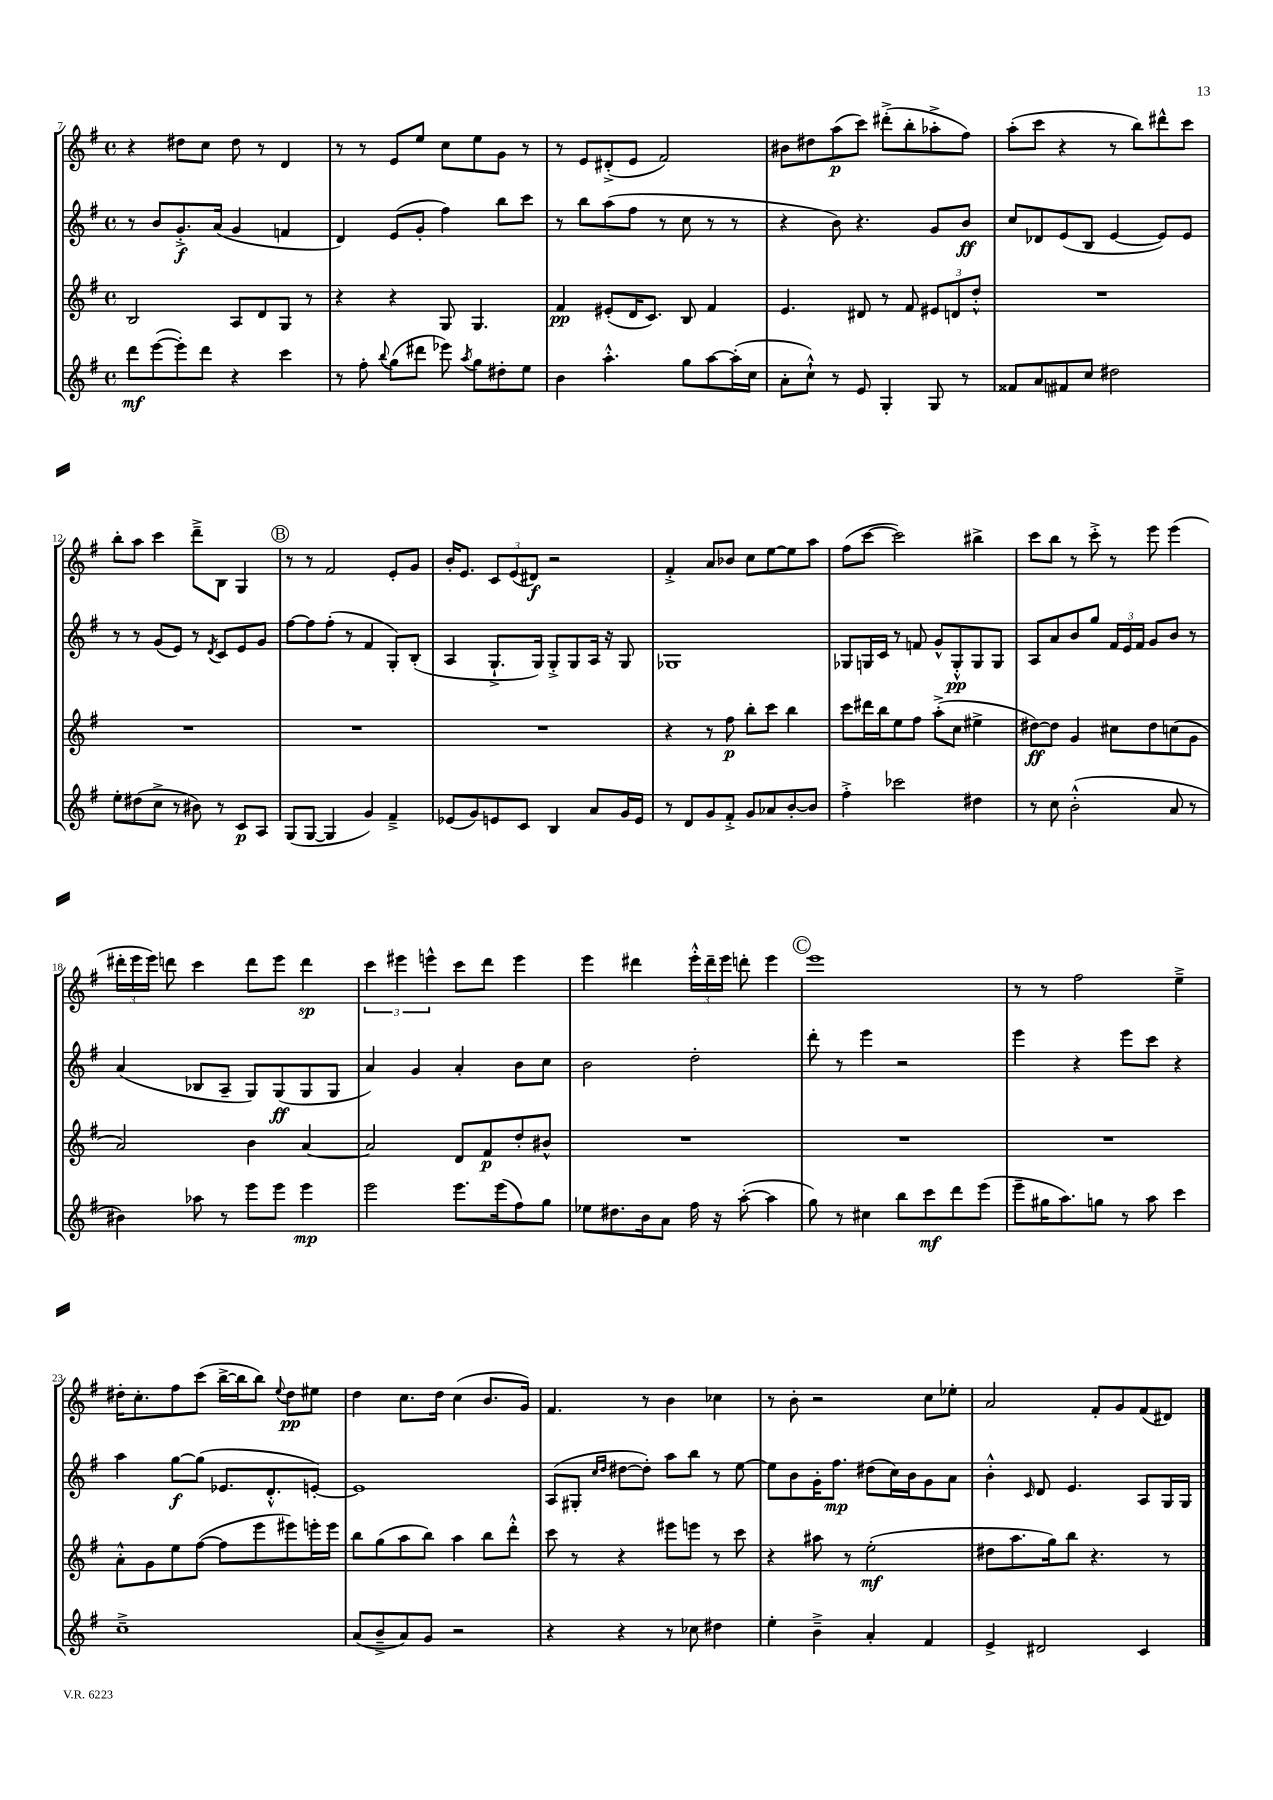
<<
\new StaffGroup <<
\new Staff = "s0" {
    \clef treble \key g \major \defaultTimeSignature \time 4/4
    \autoBeamOff r4 dis''8[ c''8] dis''8 r8 d'4 |
    r8 r8 e'8[ e''8] c''8[ e''8 g'8] r8 |
    r8 e'8[ dis'8-.->( e'8] fis'2) |
    bis'8[ dis''8 a''8\p( c'''8]) dis'''8[-.->( b''8-. aes''8-.-> fis''8]) |
    a''8[-.( c'''8] r4 r8 b''8[) dis'''8-^ c'''8] |
    b''8[-. a''8] c'''4 d'''8[---> b8] g4 |
    \mark \markup { \circle "B" } r8 r8 fis'2 e'8[-. g'8] |
    b'16[-. e'8.] \tuplet 3/2 { c'8[ e'8( dis'8]\f) } r2 |
    fis'4-.-> a'8[ bes'8] c''8[ e''8~ e''8 a''8] |
    fis''8[( c'''8]~ c'''2) bis''4-> |
    c'''8[ b''8] r8 c'''8-.-> r8 e'''8 e'''4( |
    \tuplet 3/2 { dis'''16[-. e'''16 e'''16]) } d'''8 c'''4 d'''8[ e'''8] d'''4\sp |
    \tuplet 3/2 { c'''4 eis'''4 e'''4-^ } c'''8[ d'''8] e'''4 |
    e'''4 dis'''4 \tuplet 3/2 { e'''16[-.-^ dis'''16-- e'''16] } d'''8-. e'''4 |
    \mark \markup { \circle "C" } e'''1 |
    r8 r8 fis''2 e''4---> |
    dis''16[-. c''8.-. fis''8 c'''8]( b''16[~-> b''16 b''8]) \appoggiatura { e''8 } dis''8[\pp eis''8] |
    d''4 c''8.[ d''16] c''4( b'8.[ g'16]) |
    fis'4. r8 b'4 ces''4 |
    r8 b'8-. r2 c''8[ ees''8]-. |
    a'2 fis'8[-. g'8 fis'8( dis'8]) \bar "|." |
}
\new Staff = "s1" {
    \clef treble \key g \major \defaultTimeSignature \time 4/4
    \autoBeamOff r8 b'8[ g'8.-.->\f a'16]( g'4 f'4 |
    d'4) e'8[( g'8]-. fis''4) b''8[ c'''8] |
    r8 b''8[ a''8( fis''8] r8 c''8 r8 r8 |
    r4 b'8) r4. g'8[ b'8]\ff |
    c''8[ des'8 e'8( b8] e'4~ e'8[) e'8] |
    r8 r8 g'8[( e'8]) r8 \acciaccatura { d'8 } c'8[ e'8 g'8] |
    \mark \markup { \circle "B" } fis''8[~ fis''8 fis''8]-.( r8 fis'4 g8[-.) b8]-.( |
    a4 g8.[-!-> g16]) g8[-.-> g8 a16] r16 g8 |
    ges1 |
    ges8[ g16 c'16] r8 f'8 g'8[-^ g8-.-^\pp g8 g8] |
    a8[ a'8 b'8 g''8] \tuplet 3/2 { fis'16[ e'16 fis'16] } g'8[ b'8] r8 |
    a'4( bes8[ a8]-- g8[) g8\ff( g8 g8] |
    a'4) g'4 a'4-. b'8[ c''8] |
    b'2 d''2-. |
    \mark \markup { \circle "C" } d'''8-. r8 e'''4 r2 |
    e'''4 r4 e'''8[ c'''8] r4 |
    a''4 g''8[~\f g''8]( ees'8.[ d'8.-.-^ e'8]~-.) |
    e'1 |
    a8[( gis8]-. \grace { c''16[ d''16] } dis''8[~ dis''8]-.) a''8[ b''8] r8 e''8~ |
    e''8[ b'8 g'16-. fis''8.]\mp dis''8[( c''16) b'16 g'8 a'8] |
    b'4-.-^ \grace { c'16 } d'8 e'4. a8[ g16 g16] \bar "|." |
}
\new Staff = "s2" {
    \clef treble \key g \major \defaultTimeSignature \time 4/4
    \autoBeamOff b2 a8[ d'8 g8] r8 |
    r4 r4 g8 g4. |
    fis'4\pp eis'8[-.( d'16 c'8.]) b8 fis'4 |
    e'4. dis'8 r8 fis'8 \tuplet 3/2 { eis'8[ d'8 d''8]-.-^ } |
    R1 |
    R1 |
    \mark \markup { \circle "B" } R1 |
    R1 |
    r4 r8 fis''8\p b''8[-. c'''8] b''4 |
    c'''8[ dis'''16 b''16 e''8 fis''8] a''8[-.->( c''8] eis''4-> |
    dis''8[~\ff) dis''8] g'4 cis''8[ dis''8 c''8( g'8] |
    a'2) b'4 a'4~ |
    a'2 d'8[ fis'8\p d''8-. bis'8]-^ |
    R1 |
    \mark \markup { \circle "C" } R1 |
    R1 |
    a'8[-.-^ g'8 e''8 fis''8]~( fis''8[ e'''8 eis'''8) e'''16-. e'''16] |
    b''8[ g''8( a''8 b''8]) a''4 b''8[ d'''8]-.-^ |
    c'''8 r8 r4 eis'''8[ e'''8] r8 c'''8 |
    r4 ais''8 r8 e''2-.\mf( |
    dis''8[ a''8. g''16) b''8] r4. r8 \bar "|." |
}
\new Staff = "s3" {
    \clef treble \key g \major \defaultTimeSignature \time 4/4
    \autoBeamOff d'''8[\mf e'''8~( e'''8-.) d'''8] r4 c'''4 |
    r8 fis''8-. \appoggiatura { b''8 } g''8[( dis'''8] ees'''8) \acciaccatura { a''8 } g''8[ dis''8-. e''8] |
    b'4 a''4.-.-^ g''8[ a''8~ a''16-.( c''16] |
    a'8[-. c''8]-!-^) r8 e'8 g4-. g8 r8 |
    fisis'8[ a'8 fis'8 c''8] dis''2 |
    e''8[-. dis''8( c''8]-> r8 bis'8) r8 c'8[\p a8] |
    \mark \markup { \circle "B" } g8[( g8]~ g4 g'4) fis'4---> |
    ees'8[( g'8) e'8 c'8] b4 a'8[ g'16 e'16] |
    r8 d'8[ g'8 fis'8]-.-> g'8[ aes'8 b'8~-. b'8] |
    fis''4-.-> ces'''2 dis''4 |
    r8 c''8 b'2-.-^( a'8 r8 |
    bis'4) aes''8 r8 e'''8[ e'''8] e'''4\mp |
    e'''2 e'''8.[ e'''16( fis''8) g''8] |
    ees''8[ dis''8. b'16 a'8] fis''16 r16 a''8~-.( a''4 |
    \mark \markup { \circle "C" } g''8) r8 cis''4 b''8[ c'''8\mf d'''8 e'''8]( |
    e'''8[-- gis''16 a''8.) g''8] r8 a''8 c'''4 |
    c''1---> |
    a'8[( b'8---> a'8) g'8] r2 |
    r4 r4 r8 ces''8 dis''4 |
    e''4-. b'4---> a'4-. fis'4 |
    e'4-> dis'2 c'4 \bar "|." |
}
>>
>>
\layout { \context { \Score currentBarNumber = #7 } }
